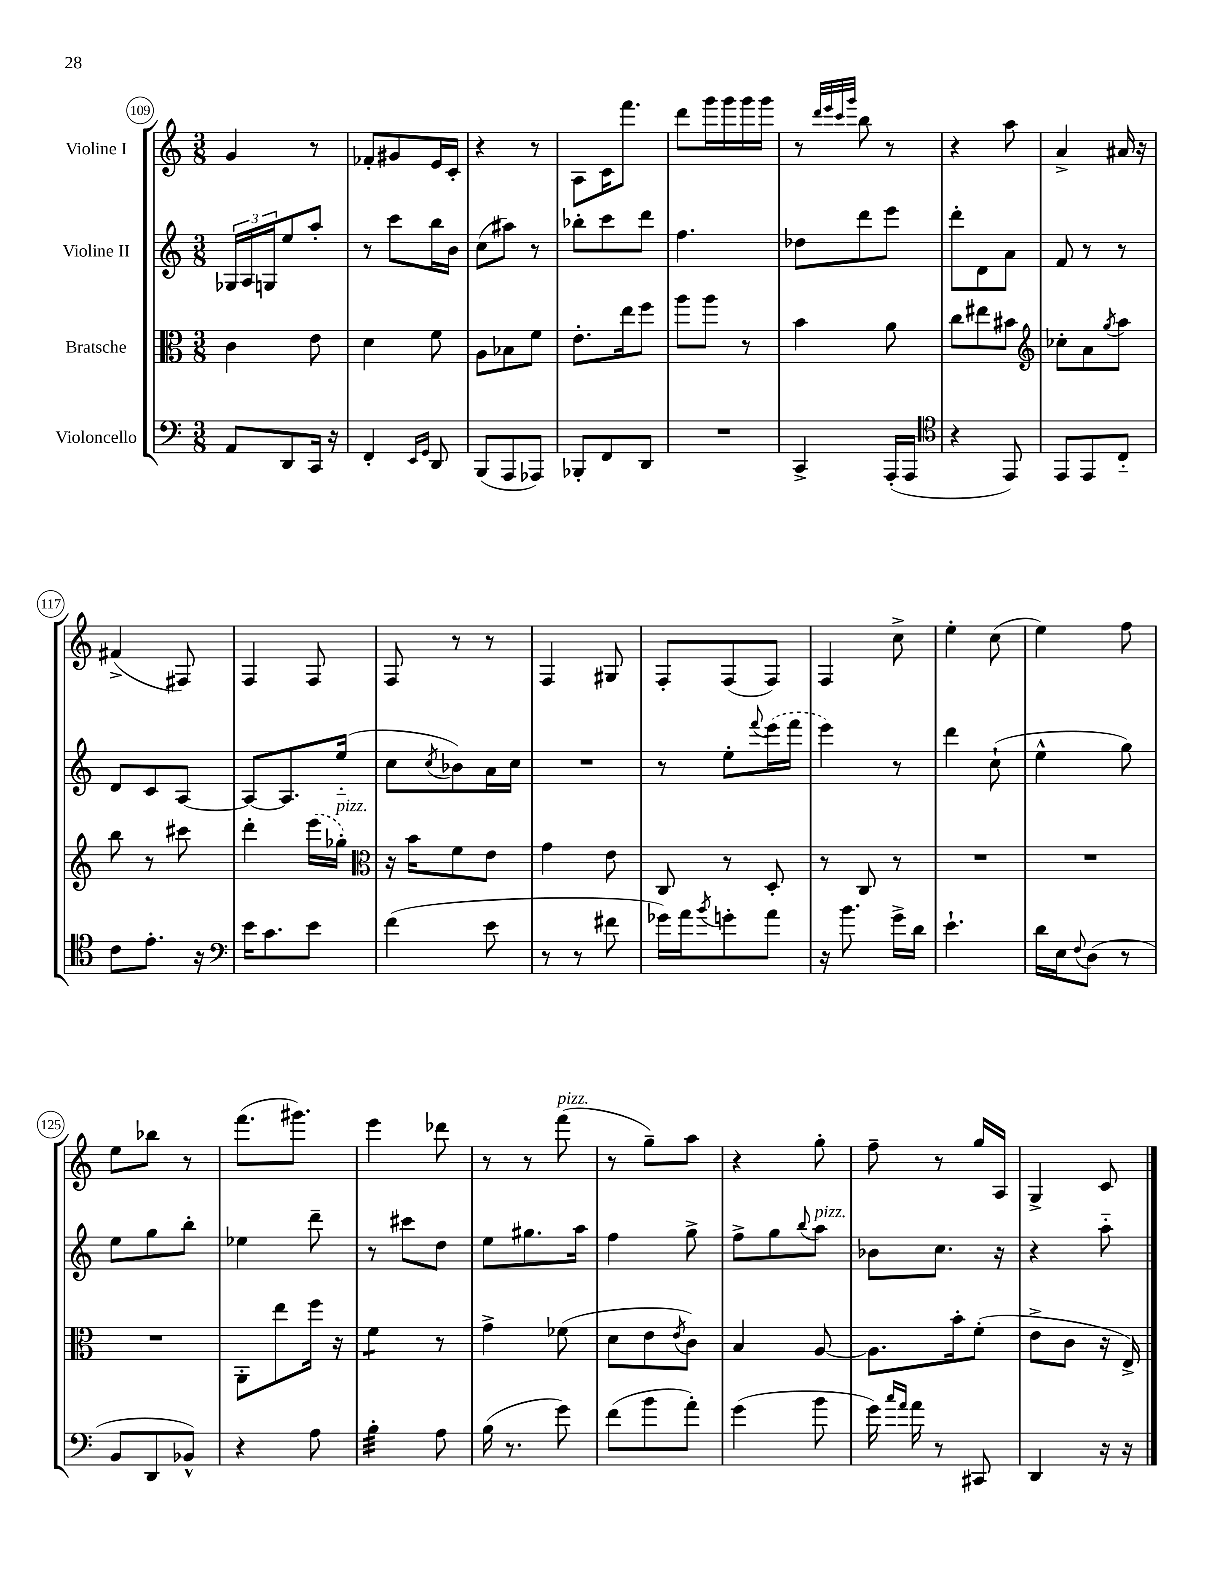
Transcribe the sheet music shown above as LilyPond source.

<<
\new StaffGroup <<
\new Staff = "s0" \with { instrumentName = "Violine I" } {
    \clef treble \key c \major \numericTimeSignature \time 3/8
    g'4 r8 |
    fes'8-. gis'8 e'16 c'16-. |
    r4 r8 |
    a8 c'16 f'''8. |
    d'''8 g'''16 g'''16 g'''16 g'''16 |
    r8 \grace { d'''32 e'''32 c'''32 g'''32 } b''8 r8 |
    r4 a''8 |
    a'4-> ais'16 r16 |
    fis'4->( fis8) |
    f4 f8 |
    f8 r8 r8 |
    f4 gis8 |
    f8-. f8( f8) |
    f4 c''8-> |
    e''4-. c''8( |
    e''4) f''8 |
    e''8 bes''8 r8 |
    f'''8.( gis'''8.) |
    e'''4 des'''8 |
    r8 r8 f'''8^\markup { \italic "pizz." }( |
    r8 g''8--) a''8 |
    r4 g''8-. |
    f''8-- r8 g''16 a16 |
    g4-> c'8 \bar "|." |
}
\new Staff = "s1" \with { instrumentName = "Violine II" } {
    \clef treble \key c \major \numericTimeSignature \time 3/8
    \tuplet 3/2 { ges16 a16 g16 } e''8 a''8-. |
    r8 c'''8 b''16 b'16 |
    c''8( ais''8) r8 |
    bes''8-. c'''8 d'''8 |
    f''4. |
    des''8 d'''8 e'''8 |
    d'''8-. d'8 a'8 |
    f'8 r8 r8 |
    d'8 c'8 a8~ |
    a8~ a8. e''16-_( |
    c''8 \acciaccatura { c''8 } bes'8) a'16 c''16 |
    R4. |
    r8 e''8-. \appoggiatura { f'''8 } \once \slurDashed e'''16( f'''16 |
    e'''4) r8 |
    d'''4 c''8-!( |
    e''4-^ g''8) |
    e''8 g''8 b''8-. |
    ees''4 d'''8-- |
    r8 cis'''8 d''8 |
    e''8 gis''8. a''16 |
    f''4 g''8-> |
    f''8-> g''8 \appoggiatura { b''8 } a''8^\markup { \italic "pizz." } |
    bes'8 c''8. r16 |
    r4 a''8-_ \bar "|." |
}
\new Staff = "s2" \with { instrumentName = "Bratsche" } {
    \clef alto \key c \major \numericTimeSignature \time 3/8
    c'4 e'8 |
    d'4 f'8 |
    a8 bes8 f'8 |
    e'8.-. e''16 f''8 |
    a''8 a''8 r8 |
    b'4 a'8 |
    c''8 eis''8 bis'8 |
    \clef treble ces''8-. a'8 \acciaccatura { g''8 } a''8 |
    b''8 r8 cis'''8 |
    d'''4-. \once \slurDashed e'''16( ges''16-.^\markup { \italic "pizz." }) |
    \clef alto r16 b'16 f'8 e'8 |
    g'4 e'8 |
    c8 r8 d8-. |
    r8 c8 r8 |
    R4. |
    R4. |
    R4. |
    a,8-. e''8 f''16 r16 |
    f'4:8 r8 |
    g'4-> fes'8( |
    d'8 e'8 \acciaccatura { e'8 } c'8) |
    b4 a8~ |
    a8. b'16-. f'8-.( |
    e'8-> c'8 r16 e16->) \bar "|." |
}
\new Staff = "s3" \with { instrumentName = "Violoncello" } {
    \clef bass \key c \major \numericTimeSignature \time 3/8
    a,8 d,8 c,16 r16 |
    f,4-. \grace { e,16 g,16 } d,8 |
    b,,8( a,,8 aes,,8) |
    bes,,8-. f,8 d,8 |
    R4. |
    c,4-> a,,16-.( a,,16 |
    \clef tenor r4 e,8) |
    e,8 e,8 c8-_ |
    c'8 e'8.-. r16 |
    \clef bass e'16 c'8. e'8 |
    f'4( e'8 |
    r8 r8 fis'8 |
    ges'16) a'16 \acciaccatura { b'8 } g'8-. a'8 |
    r16 b'8. g'16-> d'16 |
    e'4.-! |
    d'16 e16 \appoggiatura { f8 } d8( r8 |
    b,8 d,8 bes,8-^) |
    r4 a8 |
    b4:32-. a8 |
    b16( r8. g'8) |
    f'8( b'8 a'8-.) |
    g'4( b'8 |
    g'16) \grace { c''16 a'16 } a'16 r8 cis,8 |
    d,4 r16 r16 \bar "|." |
}
>>
>>
\layout { \context { \Score currentBarNumber = #109 \override BarNumber.stencil = #(make-stencil-circler 0.1 0.3 ly:text-interface::print) } }
